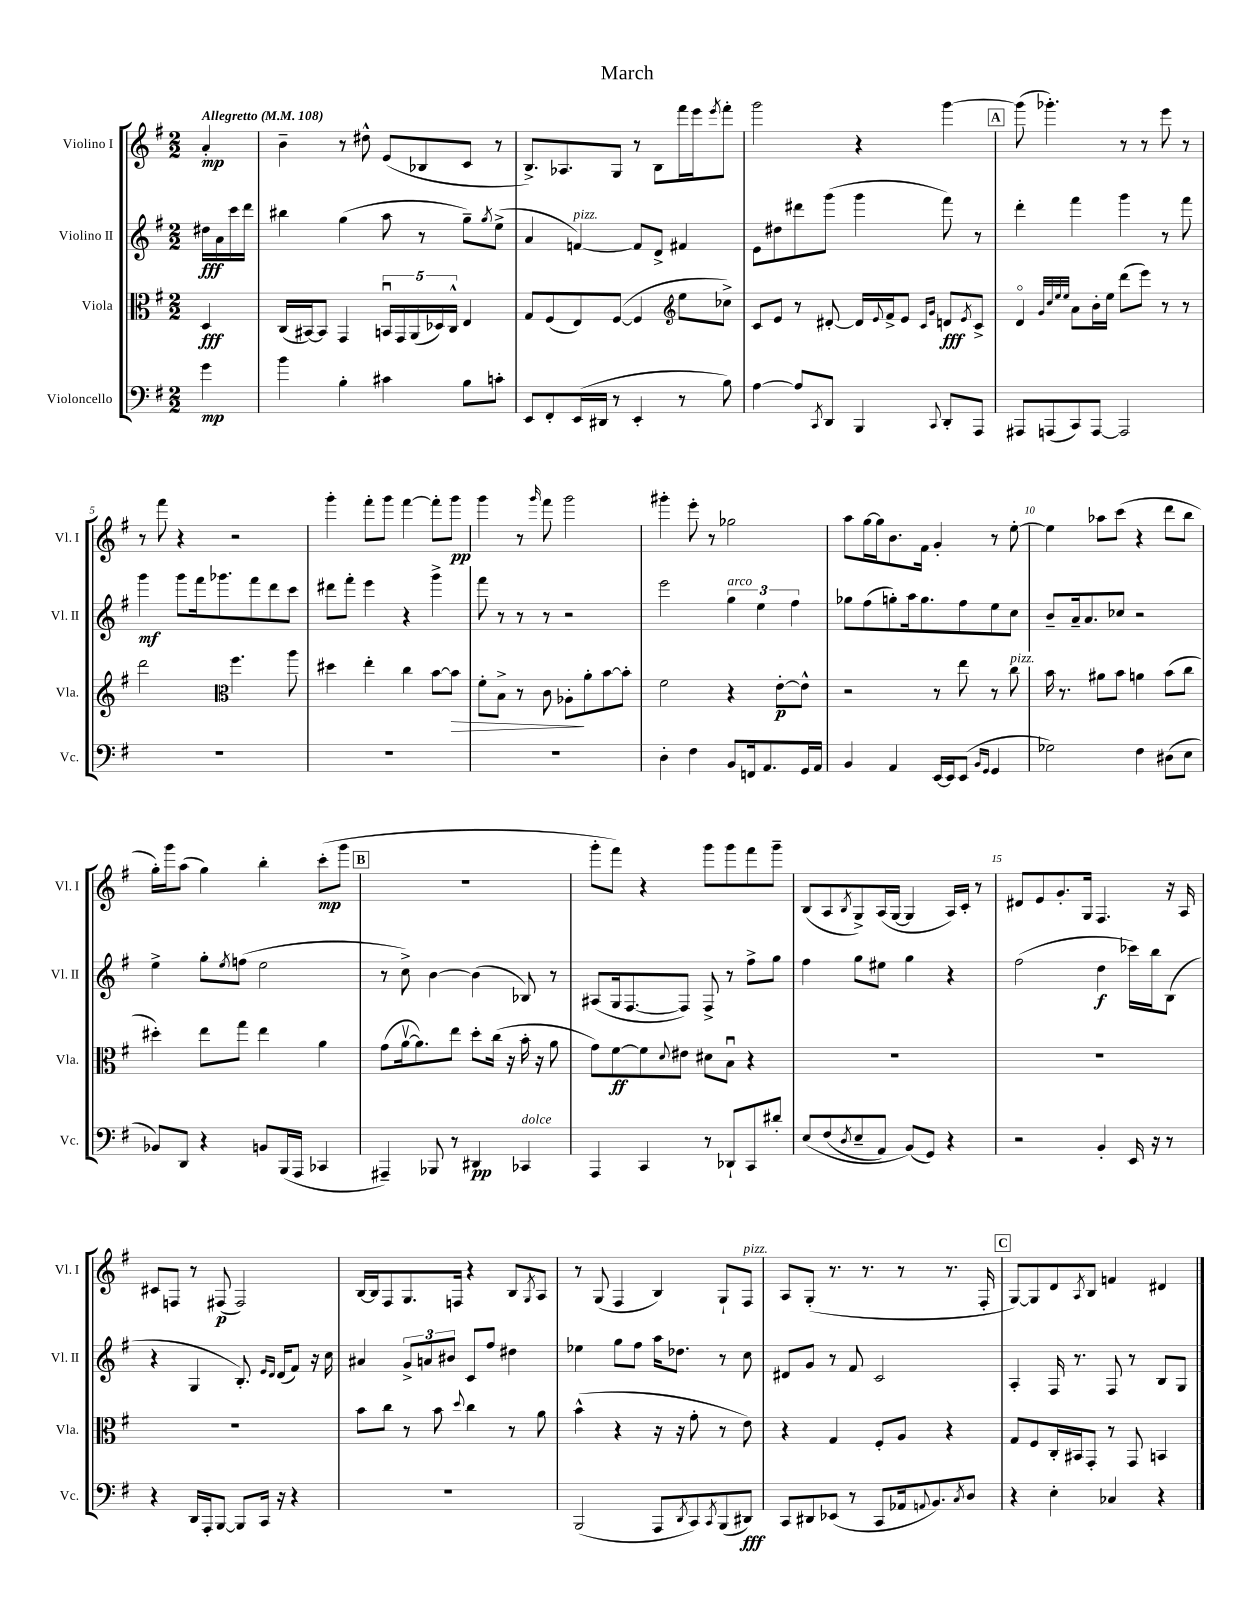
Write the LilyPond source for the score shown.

\header { title = "March" }
<<
\new StaffGroup <<
\new Staff = "s0" \with { instrumentName = "Violino I" shortInstrumentName = "Vl. I" } {
    \clef treble \key g \major \numericTimeSignature \time 2/2 \partial 4 \tempo "Allegretto" 4 = 108
    a'4-.\mp |
    b'4-- r8 dis''8-^ e'8( bes8 c'8 r8 |
    b8.->) aes8. g8 r8 b8 fis'''16 e'''16 \acciaccatura { e'''8 } fis'''8-. |
    g'''2 r4 g'''4~ |
    \mark \markup { \box "A" } g'''8( ges'''4.-.) r8 r8 e'''8 r8 |
    r8 fis'''8 r4 r2 |
    g'''4-. fis'''8-. g'''8 fis'''4~ fis'''8-. g'''8\pp |
    g'''4 r8 \grace { g'''16 } fis'''8 g'''2 |
    gis'''4-. e'''8-. r8 ges''2 |
    a''8 g''16~ g''16 b'8. fis'16 g'4-. r8 e''8~-. |
    e''4 aes''8 c'''8( r4 d'''8 b''8 |
    g''16-.) g'''16 a''8( g''4) b''4-. c'''8-.\mp( g'''8 |
    \mark \markup { \box "B" } R1 |
    g'''8-. fis'''8) r4 g'''8 g'''8 fis'''8 g'''8-- |
    b8( a8 \acciaccatura { b8 } g8->) a16( g16~ g4 a16) c'16-. r8 |
    dis'8 e'8 g'8.-. g16 fis4. r16 a16 |
    cis'8 f8 r8 fis8\p( fis2) |
    b16~ b16 fis8 g8. f16 r4 b8 \acciaccatura { g8 } a8 |
    r8 g8( fis4 b4) g8-! fis8^\markup { \italic "pizz." } |
    a8 g8-.( r8. r8. r8 r8. fis16-. |
    \mark \markup { \box "C" } g8~) g8 d'8 \acciaccatura { a8 } b8 f'4 dis'4 \bar "|." |
}
\new Staff = "s1" \with { instrumentName = "Violino II" shortInstrumentName = "Vl. II" } {
    \clef treble \key g \major \numericTimeSignature \time 2/2 \partial 4
    dis''16\fff a'16 c'''16 d'''16 |
    bis''4 g''4( a''8 r8 g''8--) \acciaccatura { g''8 } e''8->( |
    a'4 f'4~^\markup { \italic "pizz." }) f'8 d'8-> fis'4 |
    e'8 dis''8 dis'''8 g'''8( g'''4 fis'''8) r8 |
    \mark \markup { \box "A" } d'''4-. fis'''4 g'''4 r8 fis'''8 |
    g'''4\mf g'''8 fis'''16 ges'''8. fis'''8 d'''8 c'''8 |
    dis'''8 fis'''8-. e'''4 r4 g'''4-> |
    fis'''8 r8 r8 r8 r2 |
    e'''2 \tuplet 3/2 { g''4^\markup { \italic "arco" } e''4 fis''4 } |
    ges''8 fis''8( g''8-.) a''16 g''8. fis''8 e''8 c''8 |
    b'8-- a'16-- a'8. ces''8 r2 |
    e''4-> g''8-. \acciaccatura { e''8 } f''8( e''2 |
    \mark \markup { \box "B" } r8 c''8->) b'4~ b'4( bes8) r8 |
    ais8( g16 fis8.~ fis8) fis8-> r8 fis''8-> g''8 |
    fis''4 g''8 eis''8 g''4 r4 |
    fis''2( d''4\f ces'''16) b''16 b8( |
    r4 g4 b8.-.) \grace { e'16 d'16 } d'16( fis'8) r16 c''16 |
    ais'4 \tuplet 3/2 { g'8-> a'8 bis'8 } c'8 fis''8 dis''4 |
    ees''4 g''8 fis''8 a''16 des''8. r8 c''8 |
    dis'8 g'8 r8 fis'8 c'2 |
    \mark \markup { \box "C" } a4-. fis16 r8. fis8 r8 b8 g8 \bar "|." |
}
\new Staff = "s2" \with { instrumentName = "Viola" shortInstrumentName = "Vla." } {
    \clef alto \key g \major \numericTimeSignature \time 2/2 \partial 4
    d4\fff |
    c16( bis,16~) bis,8 g,4 \tuplet 5/4 { b,16\downbow g,16 a,16( des16) c16-^ } e4 |
    g8 fis8( e8) fis8~( fis4 \clef treble e''8 ces''8->) |
    c'8 e'8 r8 dis'8~-. dis'16 \appoggiatura { e'8 } fis'16-> e'8 \grace { c'16 g'16 } d'8\fff \acciaccatura { e'8 } c'8-> |
    \mark \markup { \box "A" } d'4\flageolet \grace { g'32 c''32 e''32 e''32 } a'8 b'16-. e''16 d'''8( e'''8) r8 r8 |
    d'''2 \clef alto fis''4. a''8 |
    dis''4 e''4-. c''4 b'8~ b'8\> |
    fis'8-. b8-> r8 c'8 aes8-.\! a'8-. b'8~ b'8-. |
    fis'2 r4 e'8~-.\p e'8-^ |
    r2 r8 e''8 r8 c''8^\markup { \italic "pizz." } |
    b'16 r8. ais'8 b'8 a'4 b'8( c''8 |
    dis''4-.) e''8 g''8 e''4 a'4 |
    \mark \markup { \box "B" } g'8( a'16~\upbow a'8.) e''8 d''8-. c''16( r16 b'16-. r16 a'8 |
    g'8) fis'8~\ff fis'8 \appoggiatura { d'8 } eis'8 dis'8 b8\downbow r4 |
    R1 |
    R1 |
    R1 |
    b'8 c''8 r8 b'8 \appoggiatura { d''8 } c''4 r8 a'8 |
    b'4-^( r4 r16 r16 g'8-. r8 e'8) |
    r4 g4 fis8-. a8 r4 |
    \mark \markup { \box "C" } g8 fis8 c16-. bis,16 g,8-. r8 g,8 b,4 \bar "|." |
}
\new Staff = "s3" \with { instrumentName = "Violoncello" shortInstrumentName = "Vc." } {
    \clef bass \key g \major \numericTimeSignature \time 2/2 \partial 4
    g'4\mp |
    b'4 b4-. cis'4 b8 c'8-. |
    e,8 fis,8-. e,16( dis,16 r8 e,4-. r8 b8) |
    a4~ a8 \acciaccatura { c,8 } d,8 b,,4 \appoggiatura { c,8 } d,8-. a,,8 |
    \mark \markup { \box "A" } ais,,8 a,,8( c,8) a,,8~ a,,2 |
    R1 |
    R1 |
    R1 |
    d4-. fis4 b,8 f,16 a,8. g,16 a,16 |
    b,4 a,4 e,16~ e,16 e,8( \grace { b,16 g,16 } g,4 |
    ges2) fis4 dis8( e8 |
    bes,8) d,8 r4 b,8 b,,16( a,,16 ces,4 |
    \mark \markup { \box "B" } ais,,4--) bes,,8 r8 dis,4\pp ces,4^\markup { \italic "dolce" } |
    a,,4 c,4 r8 des,8-! c,8 dis'8-. |
    e8\( fis8( \acciaccatura { d8 } e8-- a,8) b,8(\) g,8) r4 |
    r2 b,4-. e,16 r16 r8 |
    r4 d,16 a,,16-. b,,8~ b,,8 c,16 r16 r4 |
    R1 |
    b,,2( a,,8 \acciaccatura { d,8 } c,8) \acciaccatura { c,8 } b,,8( dis,8\fff) |
    c,8 dis,8 ees,8( r8 c,8 aes,16 \appoggiatura { a,8 } b,8.) \acciaccatura { c8 } d8 |
    \mark \markup { \box "C" } r4 e4-. ces4 r4 \bar "|." |
}
>>
>>
\layout { \context { \Score \override BarNumber.break-visibility = ##(#f #t #t) barNumberVisibility = #(every-nth-bar-number-visible 5) } }
